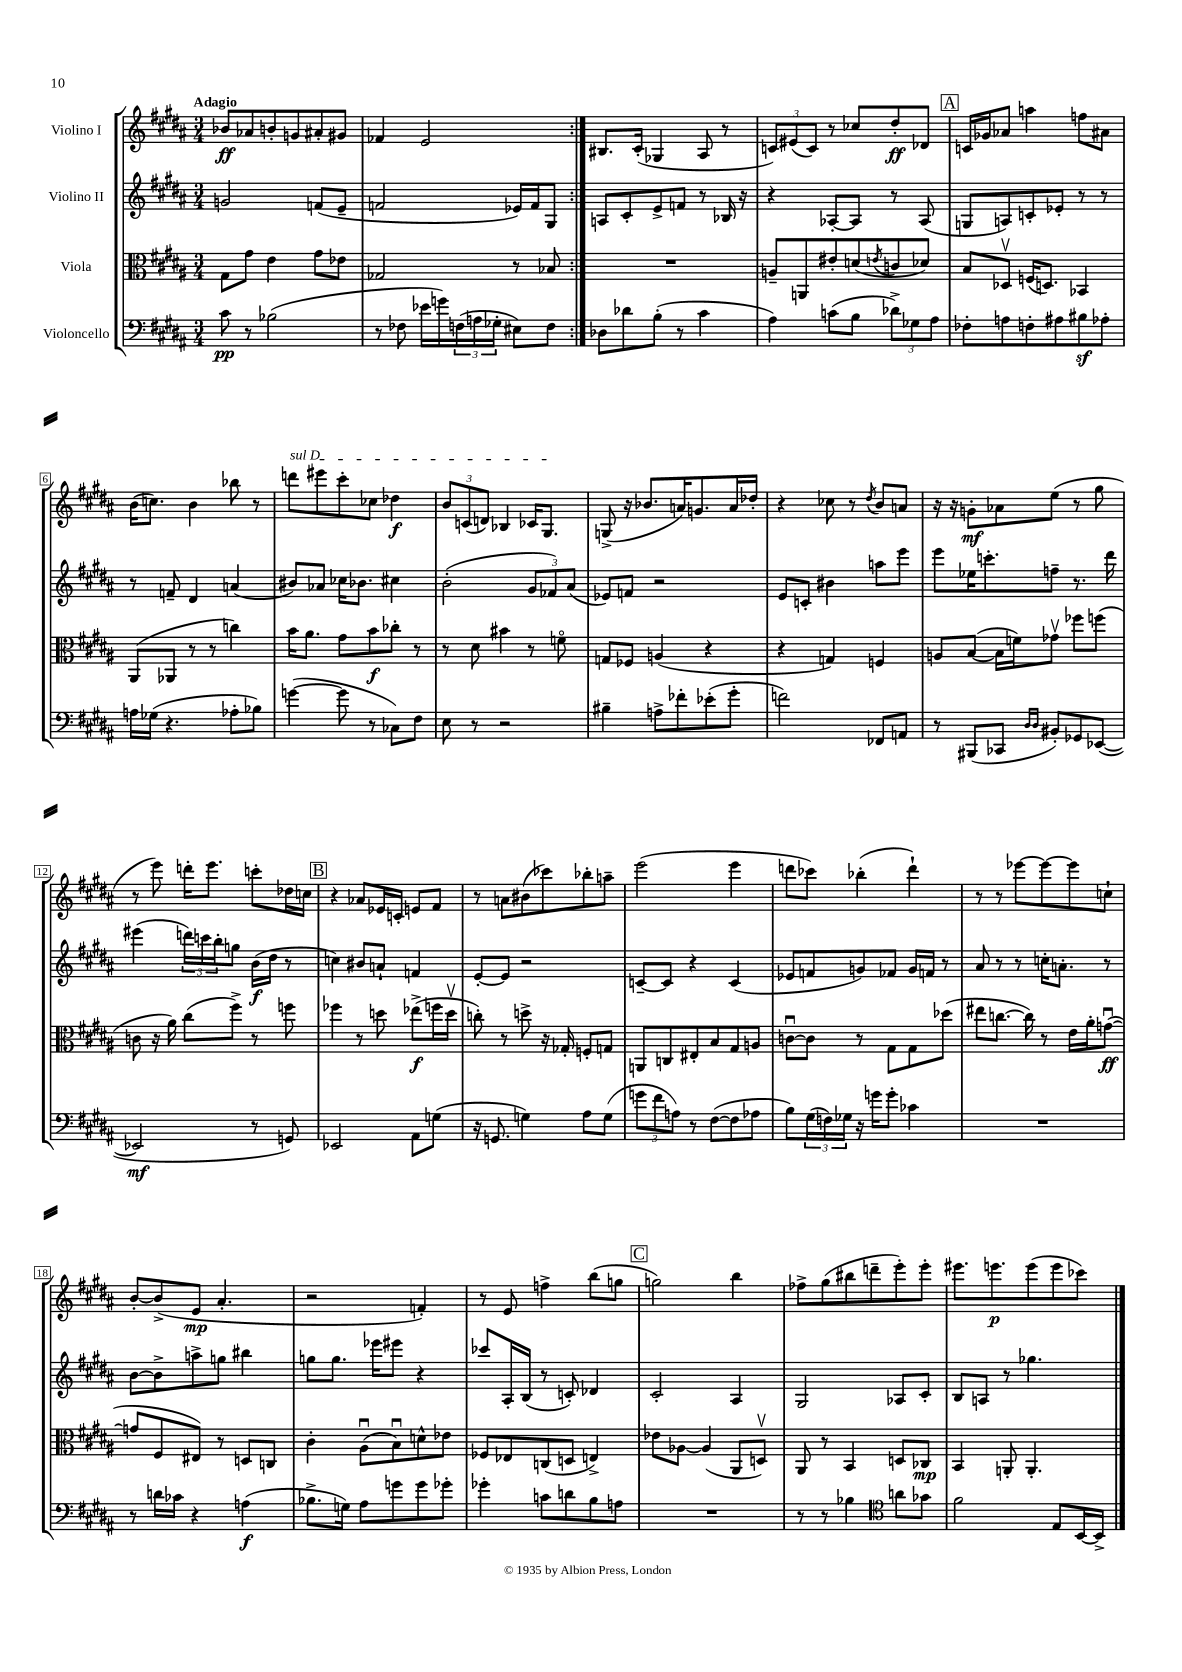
<<
\new StaffGroup <<
\new Staff = "s0" \with { instrumentName = "Violino I" } {
    \clef treble \key b \major \numericTimeSignature \time 3/4 \tempo "Adagio"
    \repeat volta 2 { bes'8\ff aes'8 b'8-. g'8 ais'8-. gis'8 |
    fes'4 e'2 | }
    bis8. cis'16-.( ges4 ais8 r8 |
    \tuplet 3/2 { c'8) eis'8( c'8) } r8 ces''8 dis''8-.\ff des'8 |
    \mark \markup { \box "A" } c'16 ges'16 aes'8 a''4 f''8 ais'8 |
    b'16( c''8.) b'4 bes''8 r8 |
    \once \override TextSpanner.bound-details.left.text = \markup { \italic "sul D" } d'''8\startTextSpan eis'''8 cis'''8-. ces''8 des''4\f |
    \tuplet 3/2 { b'8 c'8( d'8) } bes4 ces'16 gis8.\stopTextSpan |
    g8->( r16 bes'8. a'16) g'8. a'16 des''16-. |
    r4 ces''8 r8 \acciaccatura { dis''8 } b'8 a'8 |
    r16 r16 g'8-.\mf aes'8 e''8( r8 gis''8 |
    r8 e'''8) d'''16-. e'''8. c'''8-. des''16 c''16 |
    \mark \markup { \box "B" } r4 aes'8 ees'16 c'16-. e'8 fis'8 |
    r8 a'8 bis'8( ces'''8) bes''8-. a''8-- |
    e'''2( e'''4 |
    d'''8 ces'''8) bes''4-.( d'''4-!) |
    r8 r8 ees'''8~ ees'''8~ ees'''8 c''8-! |
    b'8~-. b'8->( e'8\mp ais'4.-. |
    r2 f'4-.) |
    r8 e'8 f''4-> b''8( g''8 |
    \mark \markup { \box "C" } g''2) b''4 |
    fes''8-> gis''8( bis''8 d'''8-- e'''8-.) e'''8-. |
    eis'''8. e'''8.\p e'''8( e'''8 ces'''8) \bar "|." |
}
\new Staff = "s1" \with { instrumentName = "Violino II" } {
    \clef treble \key b \major \numericTimeSignature \time 3/4
    \repeat volta 2 { g'2 f'8( e'8-- |
    f'2 ees'16) f'16 gis8 | }
    a8 cis'8-. e'8-> f'8 r8 bes16 r16 |
    r4 aes8~-. aes8 r8 aes8( |
    \mark \markup { \box "A" } g8 a8) c'8-. ees'8-. r8 r8 |
    r8 f'8-- dis'4 a'4( |
    bis'8) aes'8 ces''16 bes'8. cis''4 |
    b'2-.( \tuplet 3/2 { gis'8 fes'8) ais'8( } |
    ees'8) f'8 r2 |
    e'8 c'8-. bis'4 a''8 e'''8 |
    e'''8 ees''16 c'''8.-. f''8-- r8. dis'''16 |
    eis'''4( \tuplet 3/2 { d'''16) c'''16 b''16-. } g''8 b'16\f( dis''16 r8 |
    \mark \markup { \box "B" } c''4) bis'8 a'8-! f'4 |
    e'8~-. e'8 r2 |
    c'8~-- c'8 r4 c'4( |
    ees'8 f'8 g'8) fes'8 g'16 f'16 r8 |
    ais'8 r8 r8 c''16-. a'8.-. r8 |
    b'8~ b'8-> a''8-> g''8 bis''4 |
    g''8 g''8. ees'''16 eis'''8 r4 |
    ces'''8 ais16-. b16( r8 c'8-.) des'4 |
    \mark \markup { \box "C" } cis'2-. ais4 |
    gis2 aes8 cis'8-. |
    b8 a8 r8 ges''4. \bar "|." |
}
\new Staff = "s2" \with { instrumentName = "Viola" } {
    \clef alto \key b \major \numericTimeSignature \time 3/4
    \repeat volta 2 { gis8 gis'8 e'4 gis'8 ees'8 |
    ges2 r8 bes8 | }
    R2. |
    a8-- a,8 eis'8-. d'8( \acciaccatura { e'8 } c'8 des'8) |
    \mark \markup { \box "A" } b8 des8\upbow f16( d8.) bes,4 |
    ais,8( aes,8 r8 r8 c''4) |
    b'16 ais'8. gis'8 b'8\f ces''8-. r8 |
    r8 dis'8 bis'4 r8 f'8\flageolet |
    g8 fes8 a4( r4 |
    r4 g4) f4 |
    a8 b8~( b16 f'16) ges'8\upbow fes''8 f''8( |
    c'8 r16 ais'16) cis''8( fis''8->) r8 f''8 |
    \mark \markup { \box "B" } fes''4 r8 d''8 ees''8->\f( f''16 d''16\upbow |
    c''8-.) r8 d''8-> r16 ges16-. f8-. g8 |
    a,8 c8 eis8-. b8 gis8 a8 |
    c'8~\downbow c'8 r8 gis8 gis8 des''8( |
    eis''8 c''8.~ c''16) r8 e'16 ais'16-. g'8~\downbow\ff( |
    g'8 fis8 eis8) r8 d8 c8 |
    cis'4-. ais8\downbow( b8\downbow) d'8-^ ees'8 |
    fes8 ees8 c8( d8 e4->) |
    \mark \markup { \box "C" } ees'8 aes8~ aes4( ais,8 d8\upbow) |
    ais,8 r8 b,4 d8 ces8\mp |
    b,4 a,8-. a,4.-. \bar "|." |
}
\new Staff = "s3" \with { instrumentName = "Violoncello" } {
    \clef bass \key b \major \numericTimeSignature \time 3/4
    \repeat volta 2 { cis'8\pp r8 bes2( |
    r8 fes8 ees'16 g'16) \tuplet 3/2 { f16( a16 ges16-. } eis8) f8 | }
    des8 des'8 b8-.( r8 cis'4 |
    ais4) c'8( b8 \tuplet 3/2 { des'8->) ges8 ais8 } |
    \mark \markup { \box "A" } fes8-. a8 f8-. ais8 bis8\sf aes8-. |
    a16 ges16( r4. aes8-. bes8) |
    g'4~( g'8 r8 ces8) fis8 |
    e8 r8 r2 |
    bis4-- a8-> fes'8-. ees'8-.( gis'8-. |
    f'2) fes,8 a,8 |
    r8 bis,,8( ces,8 \grace { dis16 dis16 } bis,8-.) ges,8 ees,8~( |
    ees,2\mf r8 g,8) |
    \mark \markup { \box "B" } ees,2 ais,8 g8( |
    r16 g,8. g4) ais8 g8( |
    \tuplet 3/2 { g'8 fis'8 a8) } r8 fis8~( fis8 aes8 |
    b8) \tuplet 3/2 { gis16( f16) ges16 } r16 g'16 g'8-. ces'4 |
    R2. |
    r8 d'16 ces'16 r4 a4\f( |
    bes8.-> g16) ais8 g'8 g'8 ges'8-. |
    ges'4-. c'8 d'8 b8 a8 |
    \mark \markup { \box "C" } R2. |
    r8 r8 bes4 \clef tenor a'8 ges'8 |
    fis'2 e8 b,16~ b,16-> \bar "|." |
}
>>
>>
\layout { \context { \Score \override BarNumber.stencil = #(make-stencil-boxer 0.1 0.3 ly:text-interface::print) } }
